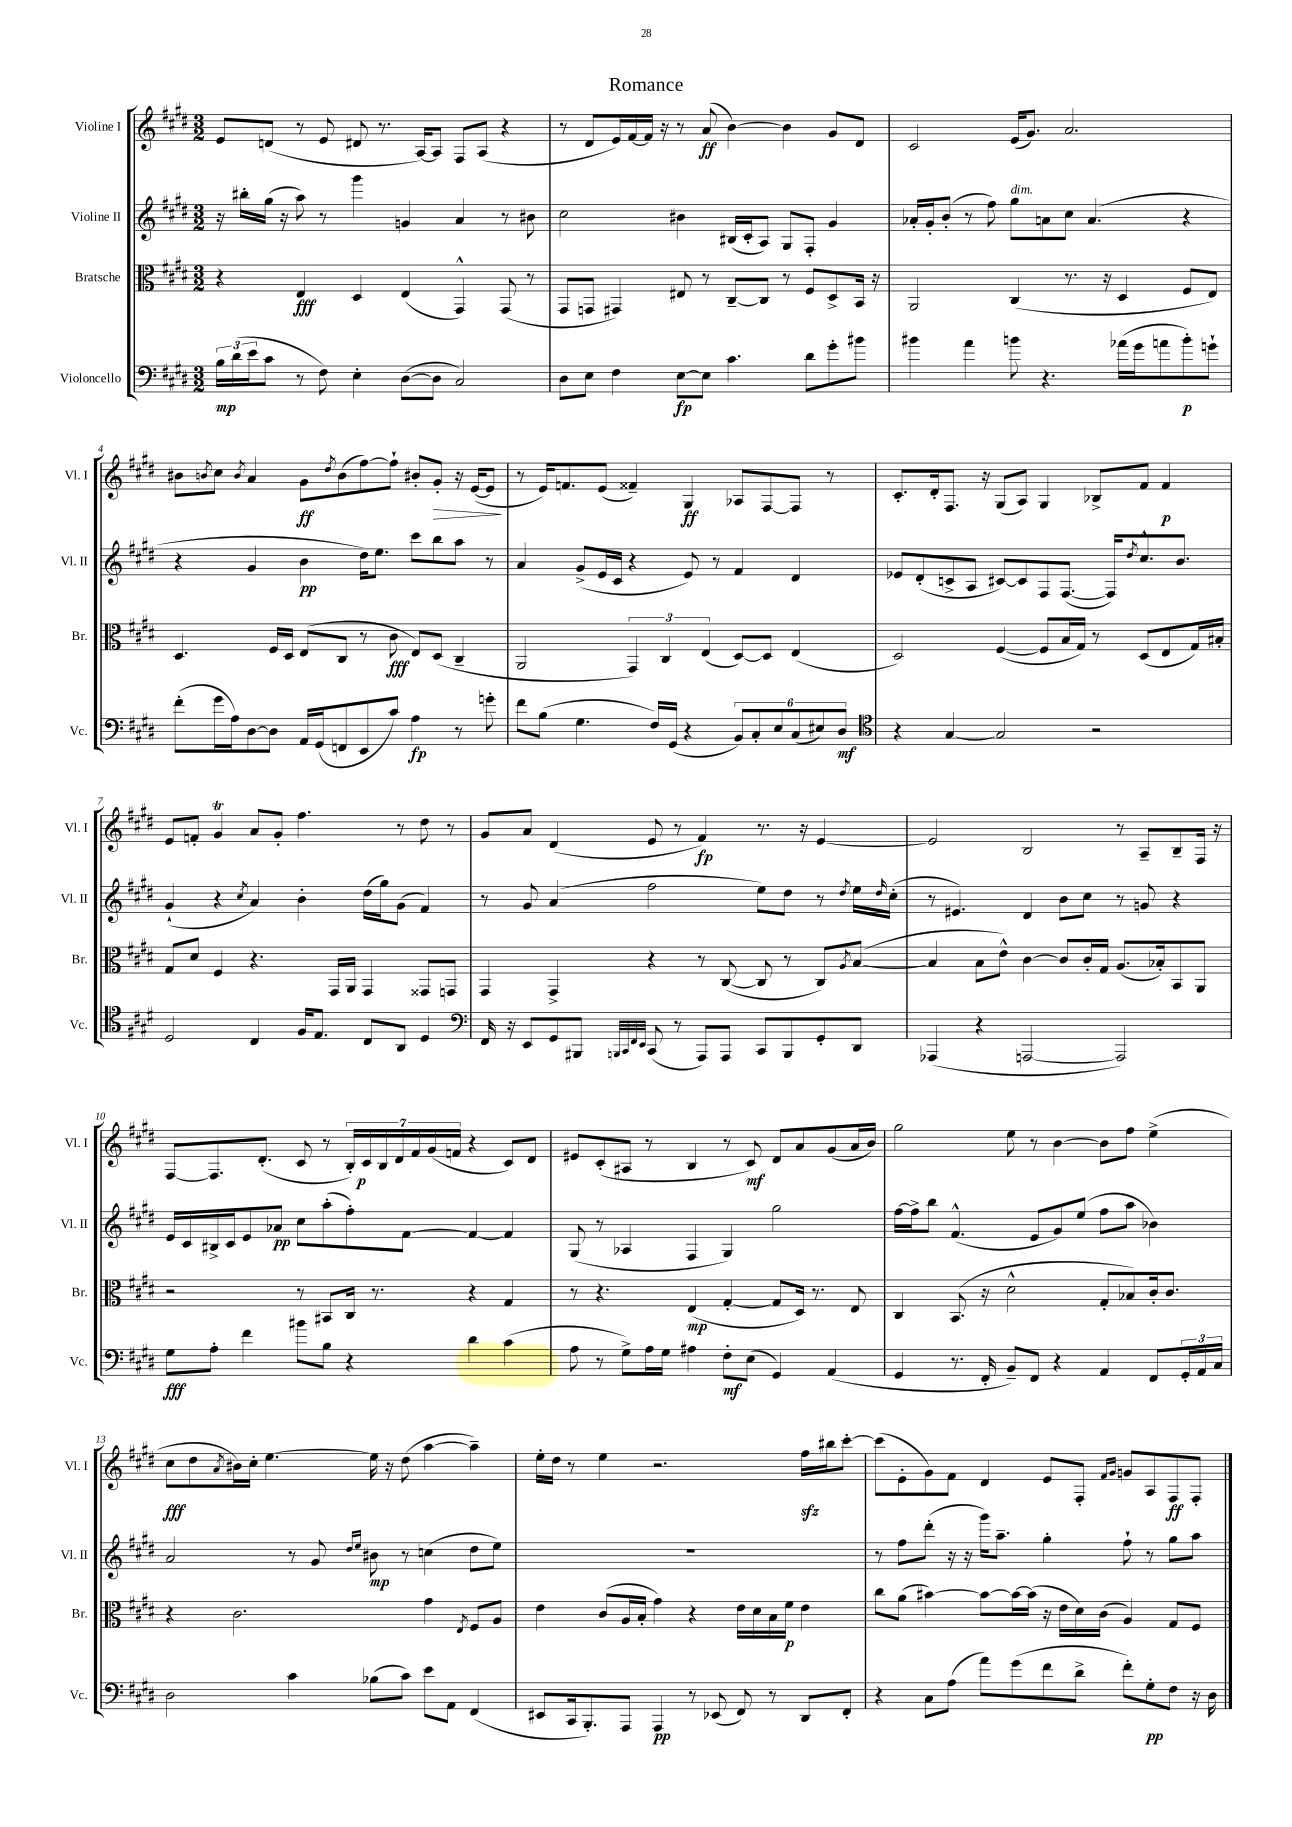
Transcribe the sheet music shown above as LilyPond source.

\header { title = "Romance" }
<<
\new StaffGroup <<
\new Staff = "s0" \with { instrumentName = "Violine I" shortInstrumentName = "Vl. I" } {
    \clef treble \key e \major \numericTimeSignature \time 3/2
    e'8 d'8( r8 e'8 dis'8 r8. a16~) a8 fis8 a8( r4 |
    r8 dis'8 e'16) fis'16~ fis'16 r16 r8 a'8\ff( b'4~) b'4 gis'8 dis'8 |
    cis'2 e'16( gis'8.) a'2. |
    bis'8 \acciaccatura { b'8 } cis''8 \acciaccatura { b'8 } a'4 gis'8\ff \acciaccatura { dis''8 } b'8( fis''8~) fis''8-! bis'8-. gis'8-.\> r16 e'16~( e'8\! |
    r8 e'16) f'8. e'8( fisis'4--) gis4\ff aes8 fis8~ fis8 r8 |
    cis'8.-. dis'16-. fis8. r16 gis8( a8) gis4 bes8-> fis'8 fis'4\p |
    e'8 f'8-. gis'4\trill a'8 gis'8-. fis''4. r8 dis''8 r8 |
    gis'8 a'8 dis'4( e'8 r8 fis'4\fp) r8. r16 e'4~ |
    e'2 b2 r8 a8-- b8-- fis16 r16 |
    fis8~ fis8. dis'8.-.( cis'8 r8 \tuplet 7/4 { b16-.) cis'16\p b16 dis'16 fis'16 gis'16( f'16 } r4 cis'8) dis'8 |
    eis'8 cis'8-.( ais8 r8 b4 r8 cis'8\mf) dis'8 a'8 gis'8( a'16 b'16) |
    gis''2 e''8 r8 b'4~ b'8 fis''8 e''4->( |
    cis''8\fff dis''8 \acciaccatura { a'8 } bis'16) cis''16-. e''4.~ e''16 r16 dis''8( a''4~ a''4--) |
    e''16-. dis''16 r8 e''4 r2. fis''16\sfz bis''16 cis'''8~-. |
    cis'''8( e'8-. gis'8) fis'8 dis'4 e'8 fis8-. \grace { fis'16 gis'16 } g'8 a8 fis8\ff fis8-. \bar "|." |
}
\new Staff = "s1" \with { instrumentName = "Violine II" shortInstrumentName = "Vl. II" } {
    \clef treble \key e \major \numericTimeSignature \time 3/2
    r16 bis''16-. gis''16( r16 a''8) r8 gis'''4 g'4 a'4 r8 bis'8 |
    cis''2 bis'4 bis16( cis'16-. a8) gis8 fis8-. gis'4 |
    aes'16-. gis'16-. b'8-.( r8 fis''8) gis''8^\markup { \italic "dim." } a'8 cis''8 a'4.( r4 |
    r4 gis'4 b'4\pp dis''16) e''8. cis'''8 b''8 a''8 r8 |
    a'4 gis'8->( e'16 cis'16 r4 e'8) r8 fis'4 dis'4 |
    ees'8 dis'8-.( c'8-> a8 cis'8~) cis'8 fis8 fis8.~( fis16) \acciaccatura { dis''8 } cis''8.-^ b'8. |
    gis'4-!( r4 \acciaccatura { cis''8 } a'4) b'4-. dis''16( gis''16) gis'8( fis'4) |
    r8 gis'8 a'4( fis''2 e''8) dis''8 r8 \acciaccatura { dis''8 } e''16 \grace { dis''16 } cis''16-.( |
    r8 eis'4.) dis'4 b'8 cis''8 r8 g'8 r4 |
    e'16 cis'16 bis16-> cis'16 e'8 aes'8\pp cis''8 a''8-.( fis''8-.) fis'8~ fis'4~ fis'4 |
    gis8( r8 aes4 fis4 gis4) gis''2 |
    fis''16~ fis''16-> b''8 fis'4.-^( e'8 gis'8) e''8( fis''8 a''8 bes'4) |
    a'2 r8 gis'8 \grace { dis''16 e''16 } bis'8\mp r8 c''4( dis''8 e''8) |
    R1. |
    r8 fis''8 dis'''8-.( r16 r16 gis'''16) a''8.-- gis''4-. fis''8-! r8 gis''8 a''8 \bar "|." |
}
\new Staff = "s2" \with { instrumentName = "Bratsche" shortInstrumentName = "Br." } {
    \clef alto \key e \major \numericTimeSignature \time 3/2
    r4 e4\fff dis4 e4( gis,4-^) gis,8( r8 |
    gis,8 g,8 gis,4) eis8 r8 cis8~-- cis8 r8 fis8 dis8-> b,16 r16 |
    a,2 cis4( r8. r16 dis4 fis8 e8) |
    dis4. fis16 dis16 e8( cis8 r8 cis'8\fff e8) dis8( cis4-- |
    a,2 \tuplet 3/2 { gis,4) cis4 e4( } dis8~) dis8 e4( |
    dis2) fis4~( fis8 b16 gis16) r8 dis8( e8 gis16) bis16-. |
    gis8 dis'8 fis4 r4. gis,16 a,16 gis,4 gisis,8 g,8 |
    gis,4 gis,4-> r4 r8 cis8~( cis8 r8 cis8) \acciaccatura { a8 } b8~( |
    b4 b8 e'8-^) cis'4~ cis'8 cis'16-. gis16 a8.( bes16-.) b,8 a,8 |
    r2 r8 bis,8 cis16 r8. r4 gis4 |
    r8 r4. e4\mp( gis4~-. gis8 dis16) r8. e8 |
    cis4 b,8.( r16 dis'2-^ gis8-. bes8) cis'16-. cis'8. |
    r4 cis'2. gis'4 \acciaccatura { e8 } fis8 a8 |
    e'4 cis'8( a16 b16-. gis'4) r4 e'16 dis'16 b16 fis'16\p e'4 |
    cis''8 a'8( bis'4~) bis'8~ bis'16~ bis'16( r16 e'16 dis'16) cis'16( a4) gis8 fis8 \bar "|." |
}
\new Staff = "s3" \with { instrumentName = "Violoncello" shortInstrumentName = "Vc." } {
    \clef bass \key e \major \numericTimeSignature \time 3/2
    \tuplet 3/2 { b16\mp dis'16( e'16 } cis'8 r8 fis8) e4-. dis8~( dis8 cis2) |
    dis8 e8 fis4 e8~\fp e8 cis'4. dis'8 gis'8-. bis'8 |
    bis'4 a'4 b'8 r4. aes'16( gis'16 a'8 b'8-.\p) g'8-! |
    fis'8-.( gis'16 a16) dis8~ dis8 a,16 gis,16( f,8 e,8 cis'8) a4\fp r8 g'8-. |
    fis'8 b8( gis4. fis16) gis,16( r4 \tuplet 6/4 { b,8) cis8-. e8 cis8( eis8) dis8\mf } |
    \clef tenor r4 gis4~ gis2 r2 |
    dis2 cis4 fis16 e8. cis8 a,8 dis4 |
    \clef bass fis,16 r16 e,8 gis,8 bis,,8 \grace { b,,32 cis,32 fis,32 e,32 } cis,8( r8 a,,8) a,,8 cis,8 b,,8 gis,8-. dis,8 |
    aes,,4( r4 a,,2~ a,,2) |
    gis8\fff a8-. fis'4 bis'8 b8 r4 dis'4 cis'4( |
    a8 r8 gis8->) a16 gis16 ais4 fis8-.\mf e8( gis,4) a,4( |
    gis,4 r8. fis,16-. b,8--) fis,8 r4 a,4 fis,8 \tuplet 3/2 { gis,16-. a,16 cis16 } |
    dis2 cis'4 bes8( cis'8) e'8 a,8 fis,4( |
    eis,8 cis,16 b,,8.-.) a,,8 a,,4\pp r8 ees,8( fis,8) r8 dis,8 fis,8-. |
    r4 cis8 a8( a'8) gis'8( fis'8 dis'8-> fis'8-.) gis8-.\pp fis8 r16 dis16 \bar "|." |
}
>>
>>
